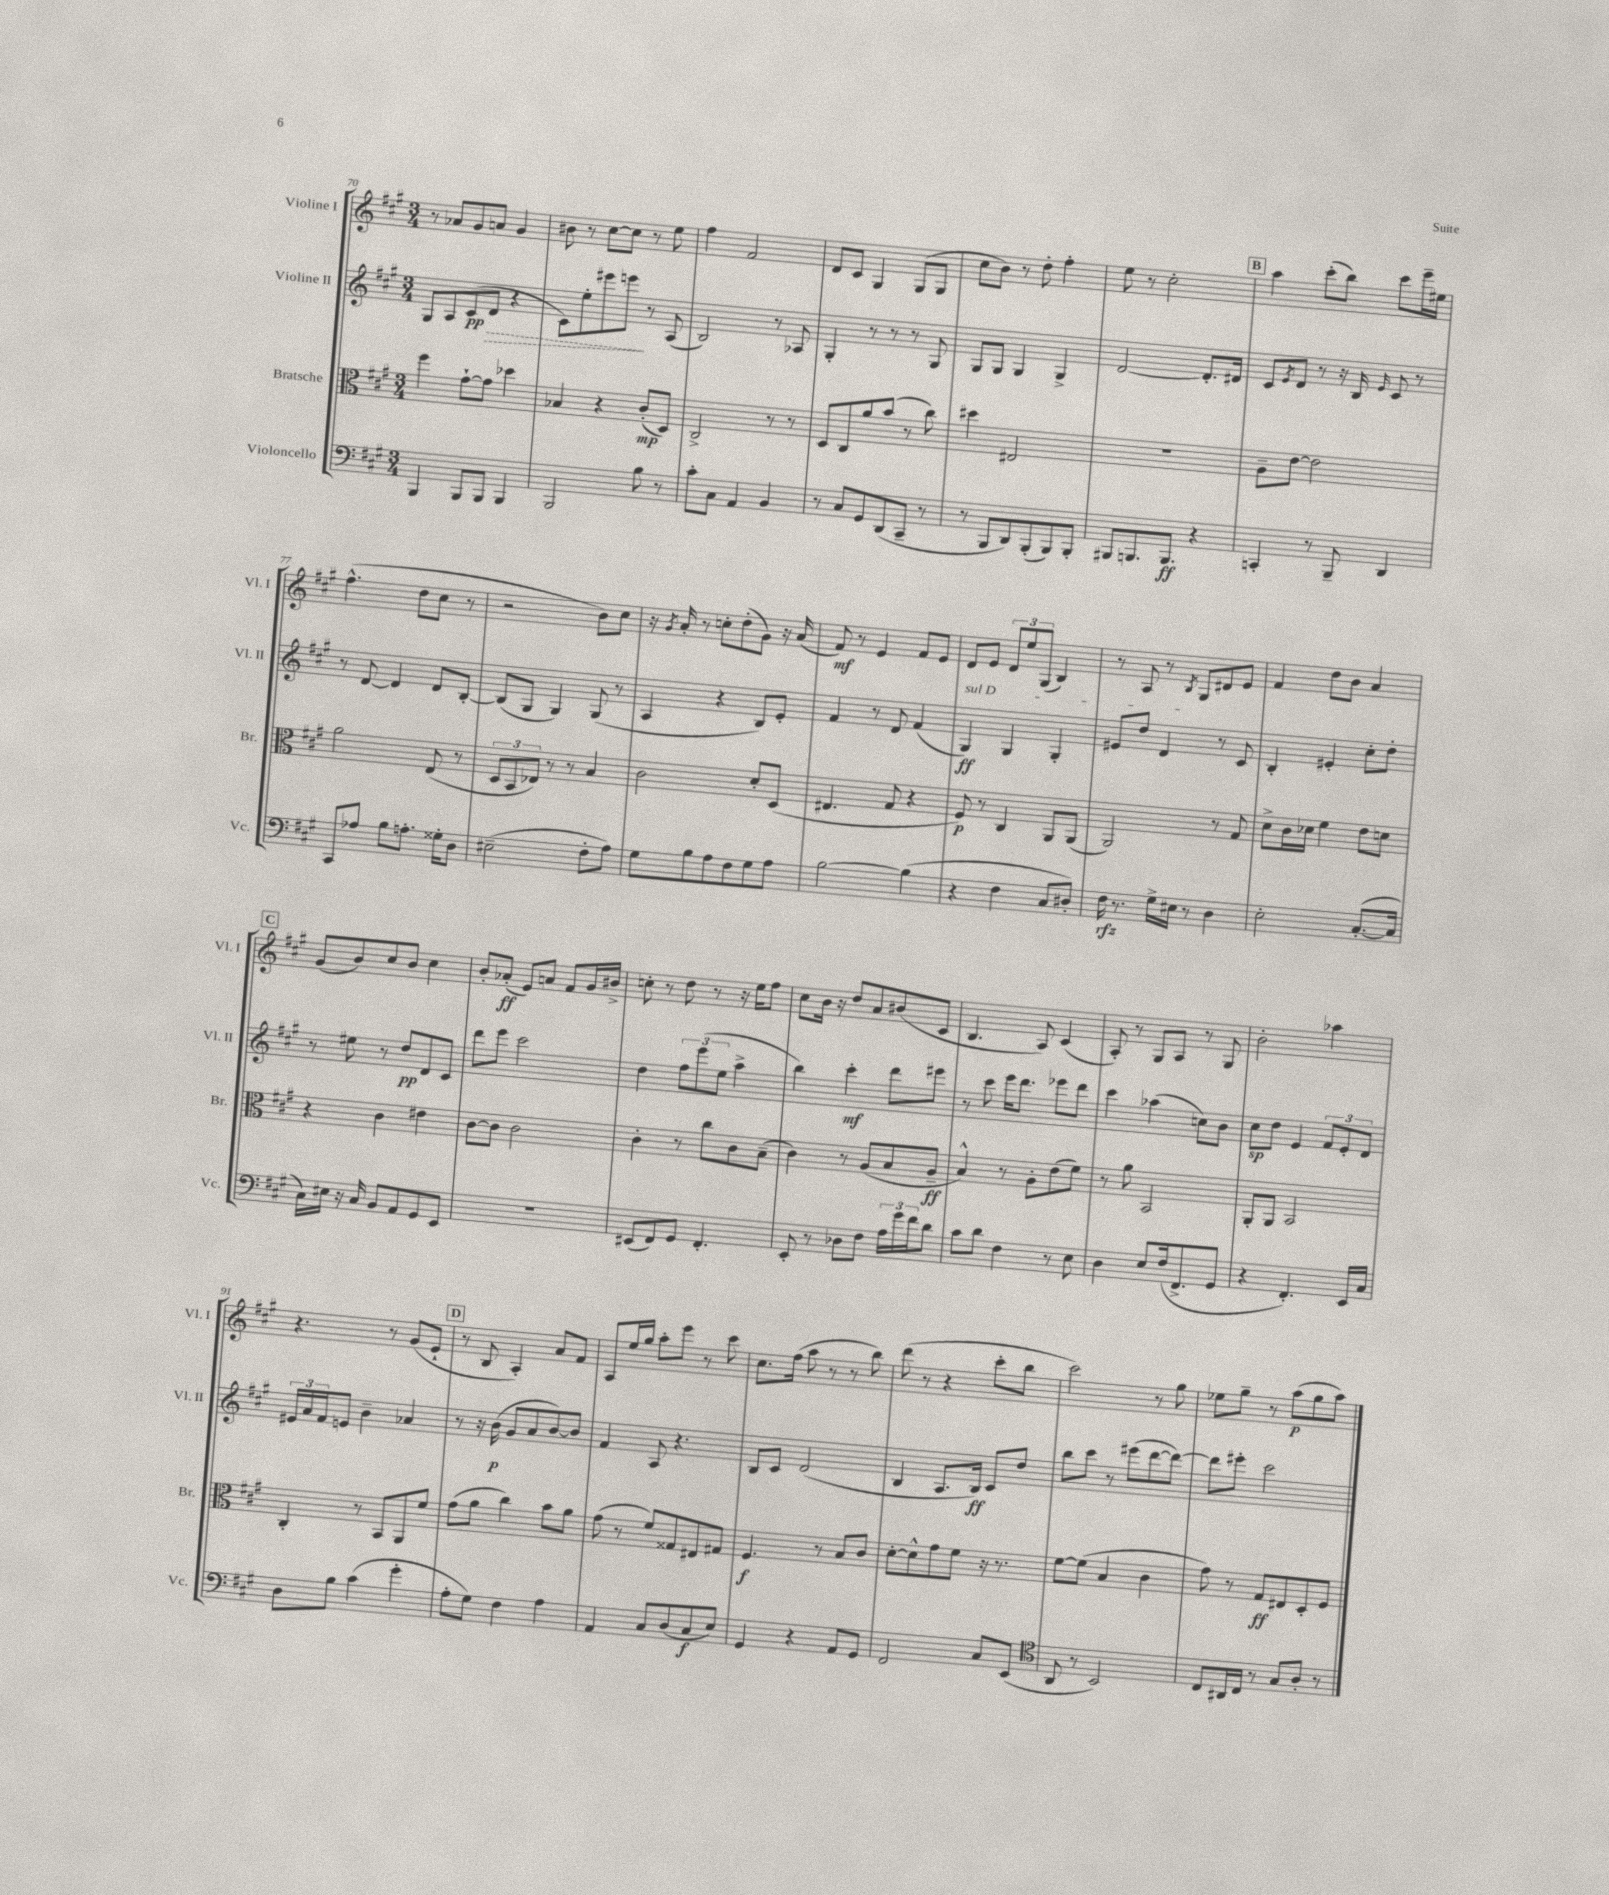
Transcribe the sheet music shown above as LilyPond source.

<<
\new StaffGroup <<
\new Staff = "s0" \with { instrumentName = "Violine I" shortInstrumentName = "Vl. I" } {
    \clef treble \key a \major \numericTimeSignature \time 3/4
    r8 aes'8 gis'8 a'8 gis'4 |
    bis'8 r8 cis''8~ cis''8 r8 e''8 |
    fis''4 fis'2 |
    d'8 cis'8 gis4 gis8( gis8 |
    cis''8 b'8) r8 d''8-. fis''4-. |
    e''8 r8 cis''2-. |
    \mark \markup { \box "B" } a''4 cis'''8-.( b''8) cis'''8 e'''16-- eis''16 |
    fis''4.-^( d''8 cis''8 r8 |
    r2 b'8) cis''8 |
    r16 \acciaccatura { gis'8 } a'16-. r8 c''8-. d''8-.( gis'8) r16 a'16( |
    fis'8\mf) r8 e'4 fis'8 e'8 |
    d'8 e'8 \tuplet 3/2 { d'8 e''8 gis8( } b4) |
    r8 a8 r8 \acciaccatura { b8 } gis8 dis'8 e'8 |
    fis'4 d''8 b'8 a'4 |
    \mark \markup { \box "C" } gis'8( b'8) cis''8 b'8 cis''4 |
    b'8-. aes'8-.\ff( e'8) a'8 fis'8 gis'16 bis'16-> |
    c''8-. r8 d''8 r8 r16 e''16 fis''8 |
    cis''8 b'16 r16 d''8 a'8 bis'8( cis'8 |
    b4. a8) cis'4( |
    a8-.) r8 gis8 a8 r8 gis8 |
    b'2-. aes''4 |
    r4. r8 gis'8( e'8-! |
    \mark \markup { \box "D" } r8 b8 a4-.) a'8 fis'8 |
    a8 e''16 gis''16 a''8-. e'''8 r8 cis'''8 |
    cis''8. fis''16( a''8 r8 r8 b''8) |
    d'''8( r8 r4 cis'''8-. b''8 |
    cis'''2) r8 gis''8 |
    ees''8 gis''8-- r8 a''8\p( gis''8 a''8) \bar "|." |
}
\new Staff = "s1" \with { instrumentName = "Violine II" shortInstrumentName = "Vl. II" } {
    \clef treble \key a \major \numericTimeSignature \time 3/4
    gis8 a8 \once \override Hairpin.style = #'dashed-line cis'8\pp\>( d'8 r4 |
    cis'8) e''8-. eis'''8 e'''8\! r8 a8( |
    b2) r8 aes8 |
    gis4-. r8 r8 r8 gis8 |
    gis8 gis8 gis4 gis4-> |
    d'2~ d'8.-. dis'16 |
    \mark \markup { \box "B" } cis'8 \acciaccatura { e'8 } d'8 r8 r16 b16 \grace { e'16 } cis'8 r8 |
    r8 d'8~ d'4 d'8 b8~-. |
    b8( gis8 gis4) gis8( r8 |
    a4 r4 b8) e'8-. |
    fis'4 r8 d'8 fis'4( |
    \once \override TextSpanner.bound-details.left.text = \markup { \italic "sul D" } gis4\ff\startTextSpan) gis4 gis4-. |
    eis'8 d''8 d'4\stopTextSpan r8 cis'8 |
    b4-. eis'4-. cis''8-. d''8-. |
    \mark \markup { \box "C" } r8 eis''8 r8 d''8\pp d'8 cis'8 |
    d'''8 e'''8 cis'''2 |
    d''4 \tuplet 3/2 { fis''8 e'''8( e''8 } a''4-> |
    b''4) cis'''4-.\mf d'''8 eis'''8 |
    r8 cis'''8 e'''16 d'''8. ees'''8 d'''8 |
    cis'''4 aes''4( c''8) b'8 |
    cis''8\sp d''8 e'4 \tuplet 3/2 { fis'8 e'8-. d'8 } |
    \tuplet 3/2 { eis'16 a'16 fis'16 } e'8 b'4-- aes'4 |
    \mark \markup { \box "D" } r8 r16 b'16\p( gis'8 a'8 b'8~) b'8 |
    fis'4 a8 r4. |
    b8 cis'8 d'2( |
    b4 a8. b16\ff) cis'8 d''8 |
    b''8 cis'''8 r8 eis'''8( d'''8~ d'''8~) |
    d'''8 eis'''8-. cis'''2 \bar "|." |
}
\new Staff = "s2" \with { instrumentName = "Bratsche" shortInstrumentName = "Br." } {
    \clef alto \key a \major \numericTimeSignature \time 3/4
    fis''4 gis'8~-! gis'8 des''4 |
    bes4 r4 cis'8-.\mp( d8) |
    cis2-> r8 r8 |
    d8 cis8 a'8 b'8( r8 cis''8) |
    dis''4 eis2 |
    R2. |
    \mark \markup { \box "B" } a8-- e'8~ e'2 |
    a'2 e8( r8 |
    \tuplet 3/2 { d8 b,8 ees8) } r8 r8 b4 |
    cis'2 d'8-. d8( |
    eis4. gis8 r4 |
    fis8\p) r8 cis4 a,8 a,8( |
    a,2) r8 gis8 |
    d'8-> cis'16 des'16 fis'4 e'8 d'8 |
    \mark \markup { \box "C" } r4 cis'4 eis'4 |
    cis'8~ cis'8 cis'2 |
    cis'4-. r8 cis''8 cis'8 b8--( |
    cis'4) r8 a8( b8 a8--\ff |
    b4-^) r8 a8-. e'8( fis'8) |
    r8 a'8 b,2 |
    a,8-. a,8 b,2 |
    cis4-. r8 b,8 a,8 fis'8 |
    \mark \markup { \box "D" } gis'8( a'8 cis''4) b'8 a'8 |
    gis'8( r8 fis'8) gisis8 eis8 gis8 |
    fis4.\f r8 b8 cis'8 |
    d'8~-. d'8-^ gis'8 fis'8 r16 r8. |
    fis'8~ fis'8( b4 cis'4 |
    gis'8) r8 gis8\ff eis8 d8-. fis8 \bar "|." |
}
\new Staff = "s3" \with { instrumentName = "Violoncello" shortInstrumentName = "Vc." } {
    \clef bass \key a \major \numericTimeSignature \time 3/4
    b,,4 b,,8 b,,8 b,,4 |
    b,,2 b8 r8 |
    cis'8-. cis8 a,4 b,4 |
    r8 cis8 gis,8 d,8( cis,8-- r8 |
    r8 b,,8 d,8) b,,8-.( b,,8) b,,8-. |
    bis,,8 b,,8. b,,8.\ff r4 |
    \mark \markup { \box "B" } c,4-. r8 b,,8-- d,4 |
    cis,8 aes8 b8 a8.-. gisis16-. d8 |
    eis2--( fis8-. a8) |
    gis8 b8 a8 fis8 gis8 a8 |
    b2~ b4( |
    r4 fis4 cis8 dis8-.) |
    fis16\rfz r8. gis16-> eis16 r8 d4 |
    e2-. cis8.~-.( cis16 |
    \mark \markup { \box "C" } cis16) eis16 r16 cis16 b,8 a,8 gis,8 e,8 |
    R2. |
    eis,8( fis,8) gis,8 fis,4.-. |
    e,8-. r8 des8 fis8 \tuplet 3/2 { a16 gis'16 fis'16 } d'8 |
    cis'8 d'8 fis4 r8 e8 |
    d4 e8 fis16( fis,8.-> gis,8 |
    r4 fis,4.-.) e,16 cis16 |
    d8 b8 cis'4( gis'4-. |
    \mark \markup { \box "D" } a8-. gis8) fis4 a4 |
    a,4 cis8 d8( cis8\f e8) |
    gis,4 r4 a,8 gis,8 |
    fis,2 cis8 e,8( |
    \clef tenor a,8 r8 b,2) |
    cis8 ais,16 cis16 r8 gis8 a8-. r8 \bar "|." |
}
>>
>>
\layout { \context { \Score currentBarNumber = #70 } }
